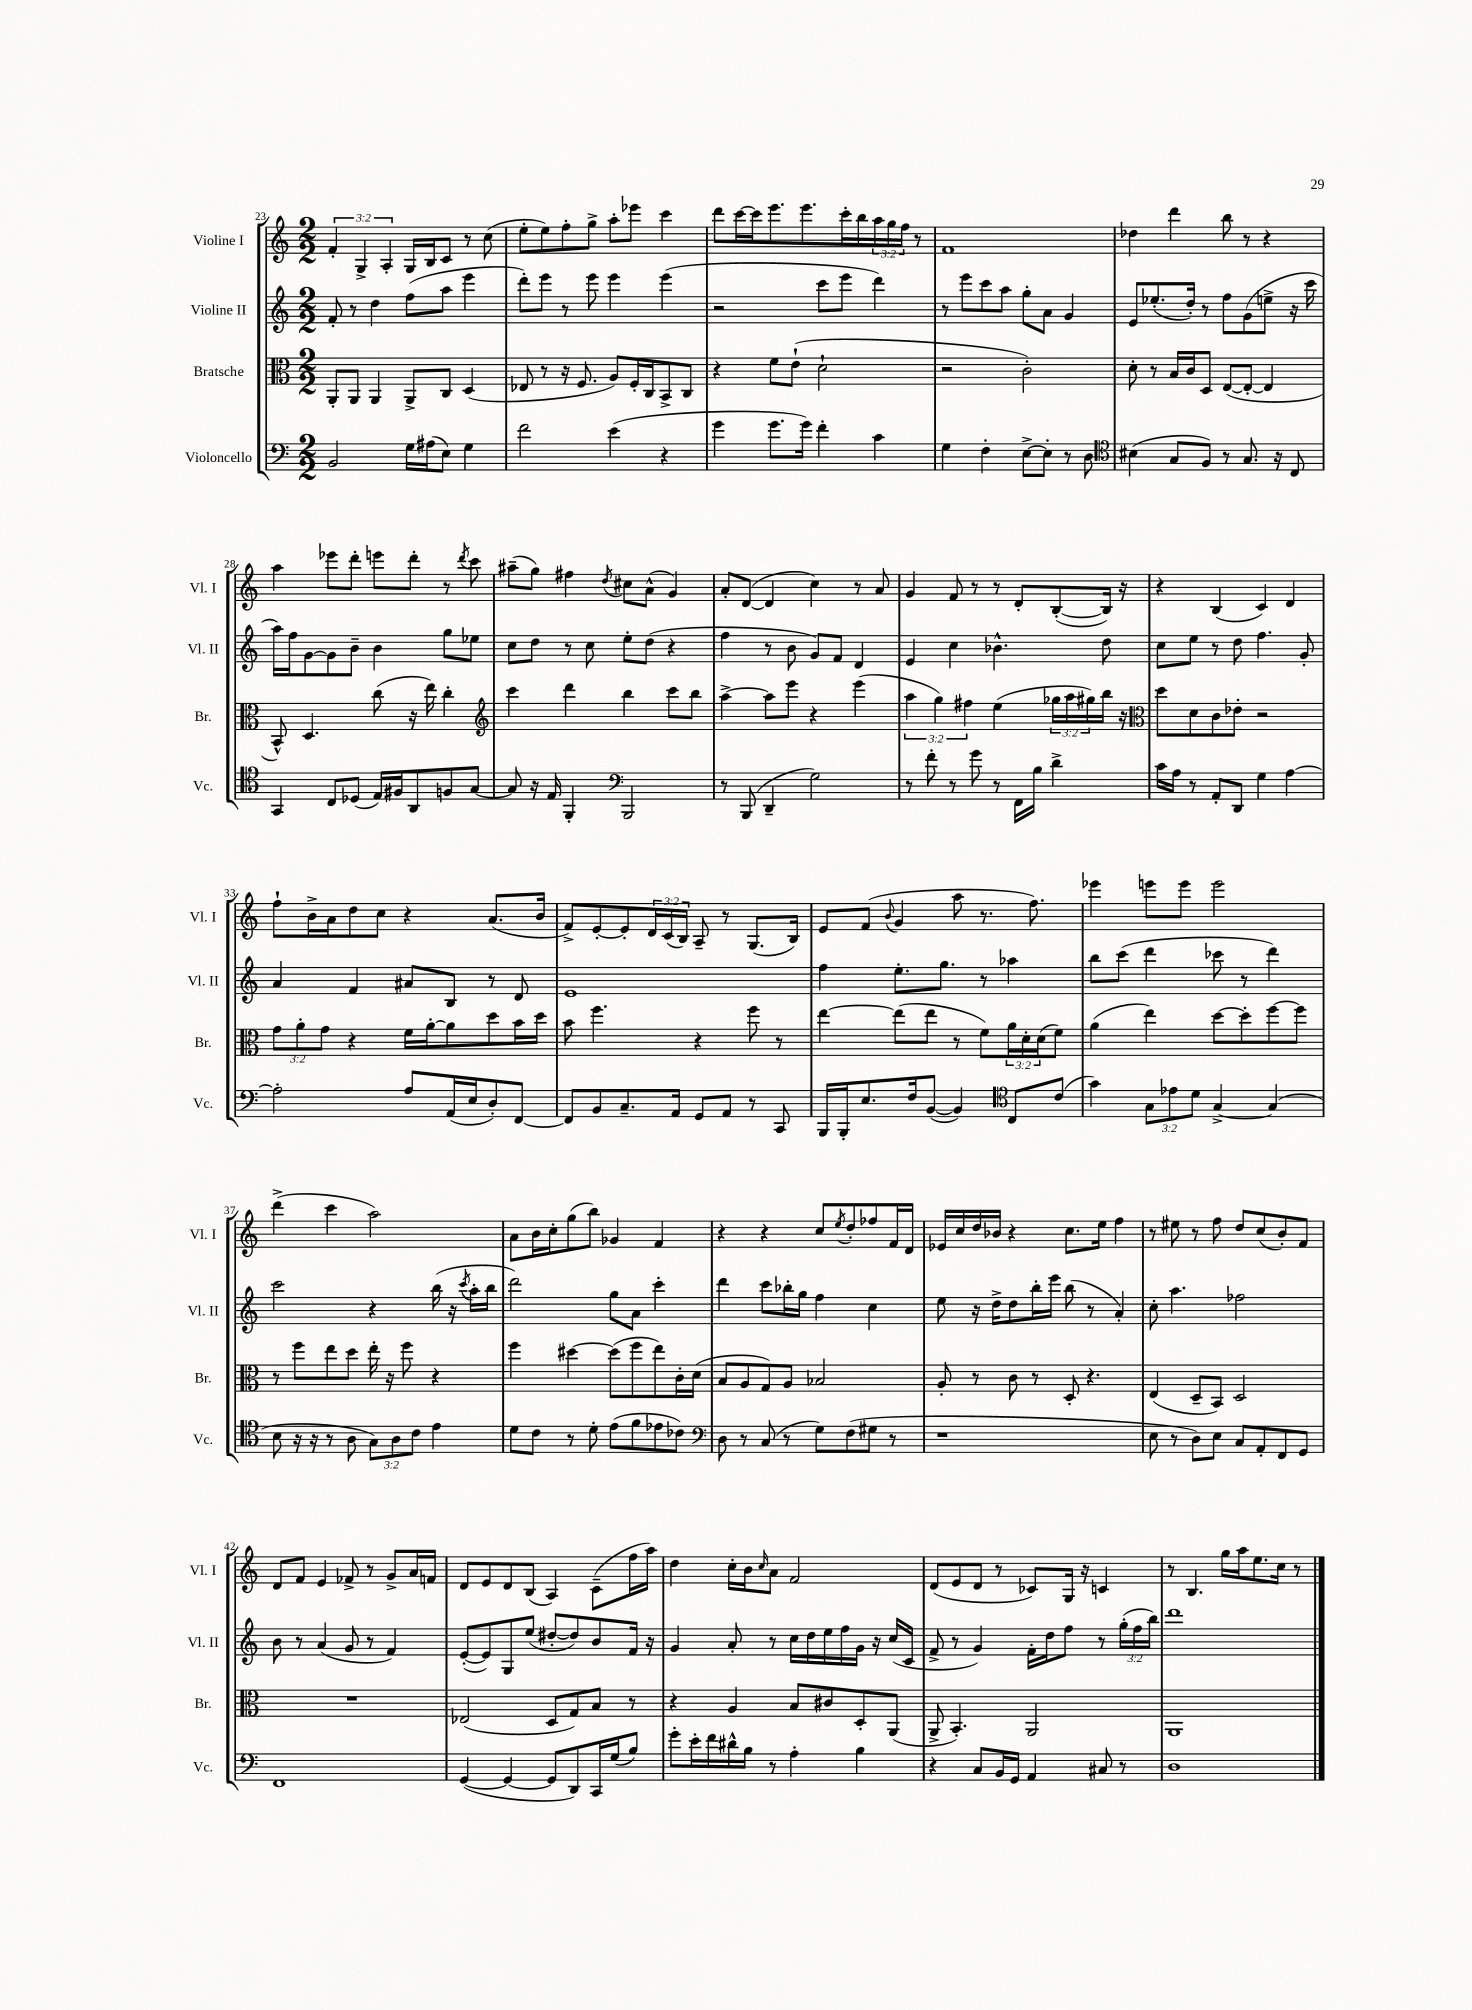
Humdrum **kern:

**kern	**kern	**kern	**kern
*staff4	*staff3	*staff2	*staff1
*clefF4	*clefC3	*clefG2	*clefG2
*k[]	*k[]	*k[]	*k[]
*M2/2	*M2/2	*M2/2	*M2/2
2BB	8AA'	8f'	6f'
.	8AA	8r	.
.	.	.	6G^
.	4AA	4dd	.
.	.	.	6A'
16G	8AA^	(8ff	16G
(16A#	.	.	16B
8E)	8C	8aa	8c
4G	(4D	4eee	8r
.	.	.	(8cc
=	=	=	=
2f	8E-	8ddd')	8ee'
.	8r	8eee	8ee)
.	16r	8r	8ff'
.	8.F	.	.
.	.	8eee	8gg^
(4e	8A)	4eee	8aa'
.	16F'	.	8eee-
.	16C	.	.
4r	8BB^	(4eee	4ccc
.	8C	.	.
=	=	=	=
4g	4r	2r	8ddd
.	.	.	[16ccc
.	.	.	16ccc]
8.g	8f	.	8.eee
.	(8e`	.	.
16g)	.	.	8.eee
4f'	2d`	8ccc	.
.	.	8eee	16ccc'
.	.	.	16bb
4c	.	4ddd)	24aa
.	.	.	24gg
.	.	.	24ff
.	.	.	8r
=	=	=	=
4G	2r	8r	1f
.	.	8eee	.
4F'	.	8ccc	.
.	.	8aa	.
[8E^	2c')	8gg'	.
8E']	.	8a	.
8r	.	4g	.
8D	.	.	.
=	=	=	=
*clefC4	*	*	*
(4B#	8d'	8e	4dd-
.	8r	(8.ee-'	.
8G	16B	.	4ddd
.	16c	16dd')	.
8F)	8D	8r	.
8r	([8E	8ff	8bb
8.G	8E'_	(8g	8r
.	4E]	8ee^	4r
16r	.	.	.
8C	.	16r	.
.	.	16ccc	.
=	=	=	=
4GG	8BB^^)	16aa)	4aa
.	.	16ff	.
.	4.D	[8g	.
8C	.	8g]	8eee-
(8D-	.	8b~	8ddd'
16E)	(8cc	4b	8eee
16F#	.	.	.
8AA	16r	.	8ddd'
.	16ee)	.	.
8F	4cc'	8gg	8r
.	.	.	8qddd
[8G	.	8ee-	8ccc
=	=	=	=
*	*clefG2	*	*
8G]	4ccc	8cc	(8aa#~
16r	.	8dd	8gg)
16E	.	.	.
4FF'	4ddd	8r	4ff#
.	.	8cc	.
*clefF4	*	*	*
.	.	.	8qdd
2BBB	4bb	8ee'	8cc#
.	.	(8dd	(8a^^
.	8ccc	4r	4g)
.	8bb	.	.
=	=	=	=
8r	[4aa^	4ff	8a'
(8BBB	.	.	([8d
4DD~	8aa]	8r	4d]
.	8eee	8b	.
2G)	4r	8g)	4cc)
.	.	8f	.
.	(4eee	4d	8r
.	.	.	8a
=	=	=	=
8r	6aa	4e	4g
8f'	.	.	.
.	6gg)	.	.
8r	.	4cc	8f
.	6ff#	.	.
8g	.	.	8r
8r	(4ee	4.b-^^	8r
16FF	.	.	8d'
16B	.	.	.
4d^	24gg-	.	([8B'
.	24aa	.	.
.	24gg#)	.	.
.	16bb	8dd	16B])
.	16r	.	16r
=	=	=	=
*	*clefC3	*	*
16c	8dd	8cc	4r
16A	.	.	.
8r	8d	8ee	.
8AA'	8c	8r	(4B
8DD	8e-'	8dd	.
4G	2r	4.ff	4c)
[4A	.	.	4d
.	.	8g'	.
=	=	=	=
2A']	12g	4a	8ff`
.	12a'	.	.
.	.	.	16b^
.	12g	.	.
.	.	.	16a
.	4r	4f	8dd
.	.	.	8cc
8A	16f	8a#	4r
.	[16a'	.	.
(16AA	8a]	8B	.
16E	.	.	.
8D')	8dd	8r	(8.a
[8FF	16b	8d	.
.	16dd	.	16b
=	=	=	=
8FF]	8b	1e	8f^)
8BB	4.ff	.	[8e'
8.C~	.	.	8e']
.	.	.	24d
.	.	.	(24c
16AA	.	.	.
.	.	.	24B)
8GG	4r	.	8A~
8AA	.	.	8r
8r	8ff	.	(8.G
8CC	8r	.	.
.	.	.	16B)
=	=	=	=
16BBB	[4ee	4ff	8e
16BBB'	.	.	.
8.E	.	.	(8f
.	.	.	8qqb
.	(8ee]	8.ee'	4g
16F	.	.	.
([8BB	8ee	.	.
.	.	8.gg	.
4BB])	8r	.	8aa
.	8f)	8r	8.r
*clefC4	*	*	*
8C	24a	4aa-	.
.	24d'	.	.
.	.	.	8.ff)
.	(24d	.	.
(8c	8f)	.	.
=	=	=	=
4g)	(4a	8bb	4eee-
.	.	(8ccc	.
12G	4ee)	4ddd	8eee
12e-	.	.	.
.	.	.	8eee
12d	.	.	.
[4G^	[8dd	8ccc-	2eee
.	8dd']	8r	.
(4G]	[8ff	4ddd)	.
.	8ff]	.	.
=	=	=	=
8B	8r	2ccc	(4ddd^
16r	8ff	.	.
16r	.	.	.
8r	8ee	.	4ccc
8A	8dd	.	.
12G)	16ee'	4r	2aa)
.	16r	.	.
12A	.	.	.
.	8ff	.	.
12c	.	.	.
4e	4r	(16bb	.
.	.	16r	.
.	.	8qccc	.
.	.	16aa'	.
.	.	16bb	.
=	=	=	=
8d	4ff	2ddd)	8a
8c	.	.	16b
.	.	.	16cc'
8r	[4dd#	.	(8gg
8d'	.	.	8bb)
(8e	(8dd#]	8gg	4g-
8f	8ff	8a	.
8e-	8ee)	4ccc'	4f
8c-)	16c'	.	.
.	(16d	.	.
=	=	=	=
*clefF4	*	*	*
8D	8B	4ddd	4r
8r	8A	.	.
(8C	8G)	8ccc	4r
8r	8A	16bb-'	.
.	.	16gg	.
8G)	2B-	4ff	8cc
.	.	.	8qee
(8F	.	.	8dd'
8G#	.	4cc	8ff-
8r	.	.	16f
.	.	.	16d
=	=	=	=
1r	8A'	8ee	16e-
.	.	.	16cc
.	8r	16r	16dd
.	.	16dd^	16b-
.	8c	8dd	4r
.	8r	16bb'	.
.	.	16eee	.
.	8D'	(8bb	8.cc
.	4.r	8r	.
.	.	.	16ee
.	.	4a')	4ff
=	=	=	=
8E	(4E	8cc'	8r
8r	.	4.aa	8ee#
8D)	8D~	.	8r
8E	8BB)	.	8ff
8C	2D	2ff-	8dd
8AA'	.	.	(8cc
8FF	.	.	8b')
8GG	.	.	8f
=	=	=	=
1FF	1r	8b	8d
.	.	8r	8f
.	.	(4a	4e
.	.	8g	8f-^
.	.	8r	8r
.	.	4f)	8g^
.	.	.	16a
.	.	.	16f
=	=	=	=
([4GG	(2E-	([8e'	8d
.	.	8e])	8e
4GG_	.	8G	8d
.	.	(8ee	(8B
8GG]	8D	[8dd#'	4A)
8DD)	8G)	8dd#])	.
16CC	8B	8b	(8c~
(16G	.	.	.
8B)	8r	16f	16ff
.	.	16r	16aa)
=	=	=	=
8g'	4r	4g	4dd
16e'	.	.	.
16f	.	.	.
16d#^^	4A	8a'	16cc'
16B	.	.	16b
.	.	.	16qqcc
8r	.	8r	8a
4A'	8B	16cc	2f
.	.	16dd	.
.	8c#	16ee	.
.	.	16ff	.
4B	8D'	16g	.
.	.	16r	.
.	(8AA	(16cc	.
.	.	16c	.
=	=	=	=
4r	8AA^	8f^	(8d
.	4.BB')	8r	8e
8C	.	4g)	8d
16BB	.	.	8r
16GG	.	.	.
4AA	2AA	16f'	8c-)
.	.	16dd	.
.	.	8ff	16G
.	.	.	16r
8C#	.	8r	4c
8r	.	(24gg'	.
.	.	24ff	.
.	.	24bb)	.
=	=	=	=
1D	1AA	1ddd	8r
.	.	.	4.B
.	.	.	16gg
.	.	.	16aa
.	.	.	8.ee
.	.	.	16cc
.	.	.	8r
==	==	==	==
*-	*-	*-	*-
